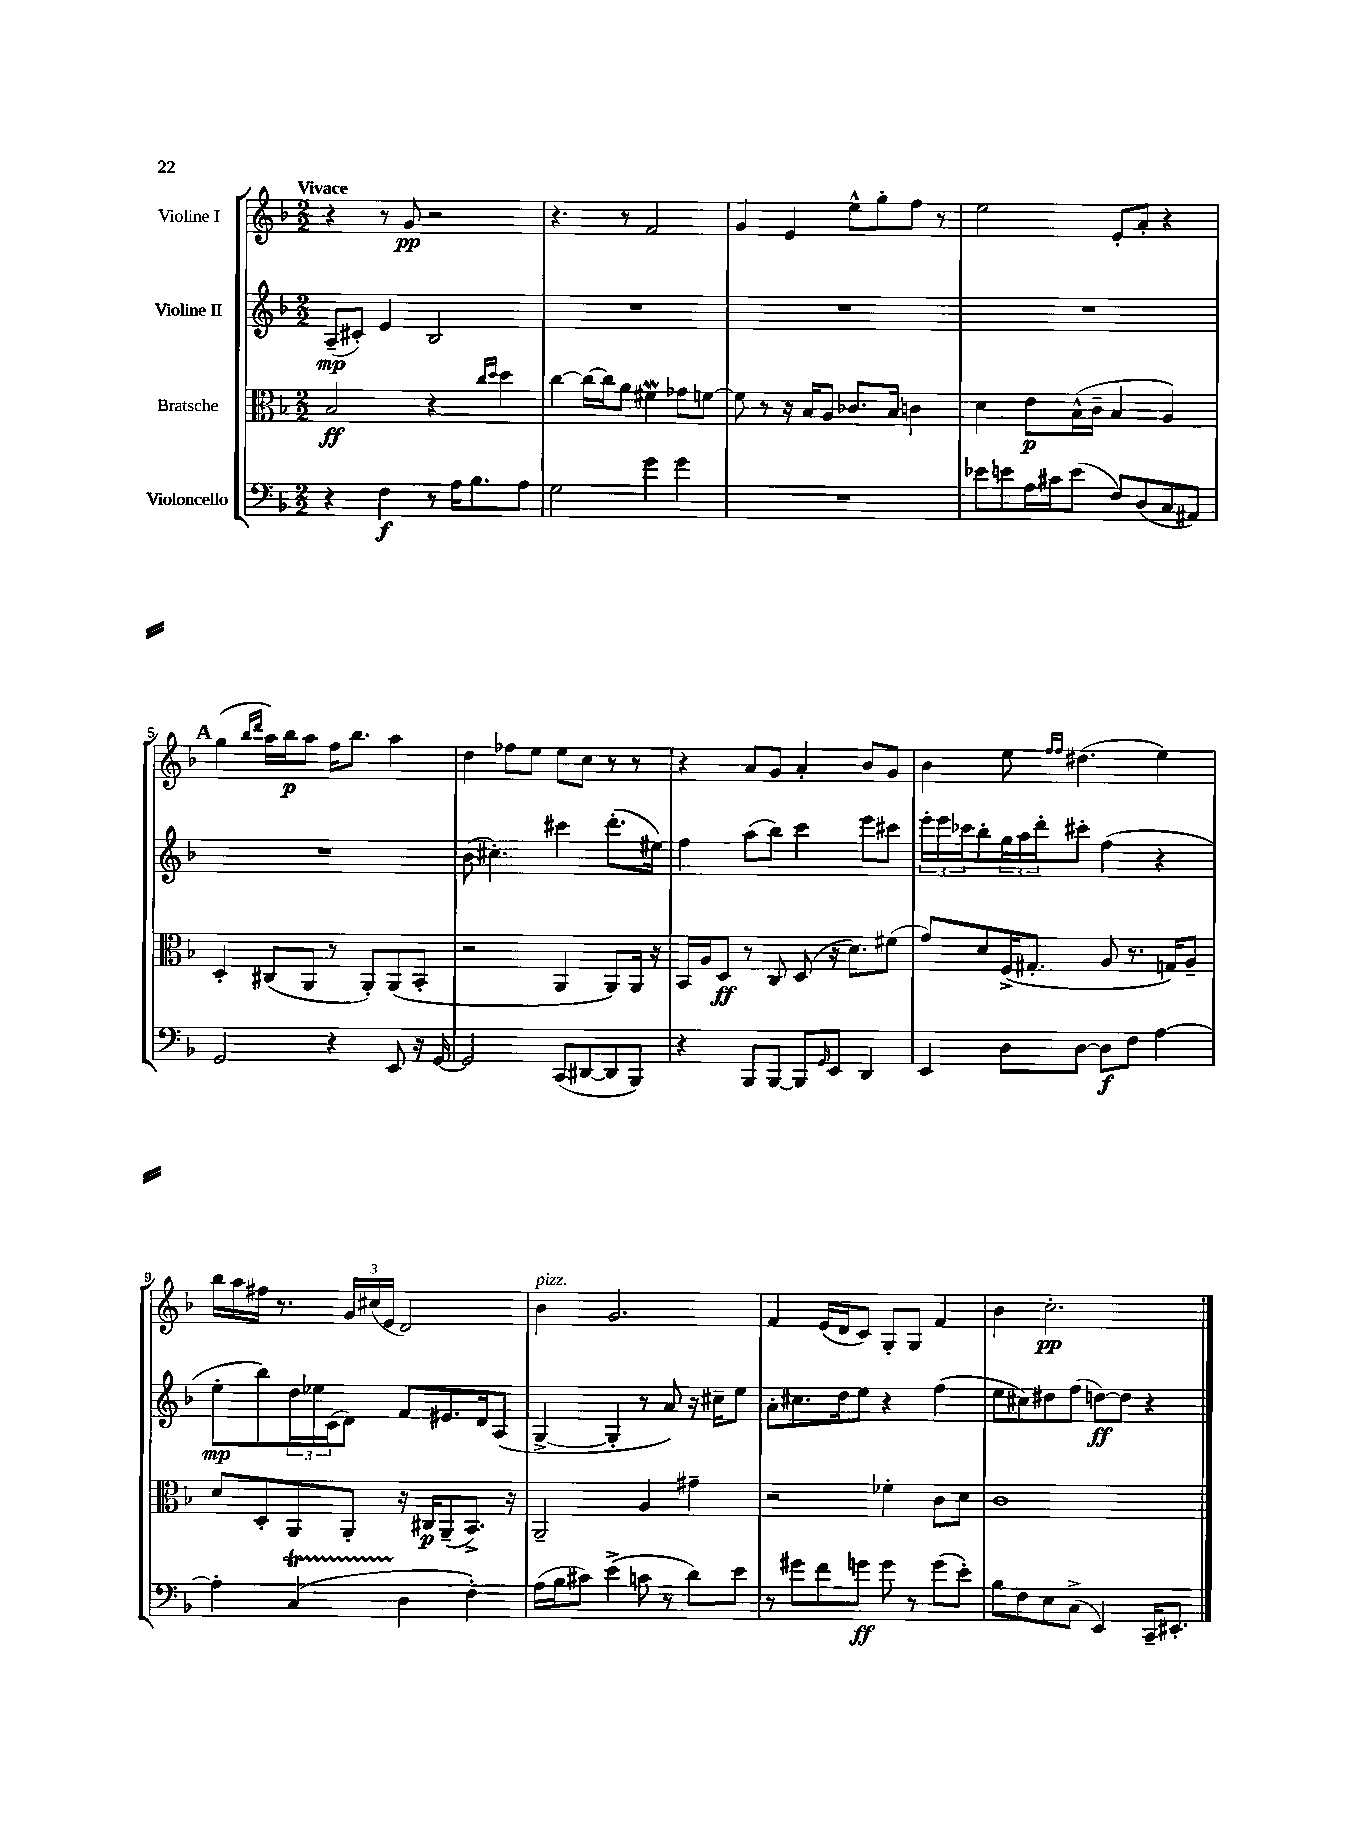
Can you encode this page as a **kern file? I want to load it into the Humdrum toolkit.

**kern	**dynam	**kern	**dynam	**kern	**dynam	**kern	**dynam
*part4	*part4	*part3	*part3	*part2	*part2	*part1	*part1
*staff4	*staff4	*staff3	*staff3	*staff2	*staff2	*staff1	*staff1
*I"Violoncello	*	*I"Bratsche	*	*I"Violine II	*	*I"Violine I	*
*clefF4	*	*clefC3	*	*clefG2	*	*clefG2	*
*k[b-]	*	*k[b-]	*	*k[b-]	*	*k[b-]	*
*M2/2	*	*M2/2	*	*M2/2	*	*M2/2	*
=1	=1	=1	=1	=1	=1	=1	=1
!	!	!	!	!	!	!LO:TX:a:B:t=Vivace	!
4r	.	2B-/	ff	(8A~/L	mp	4r	.
.	.	.	.	8c#X'/J)	.	.	.
4F\	f	.	.	4e/	.	8r	.
.	.	.	.	.	.	8g/	pp
8r	.	4r	.	2B-/	.	2r	.
16A\KL	.	.	.	.	.	.	.
8.B-\	.	.	.	.	.	.	.
.	.	16qqcc/LL	.	.	.	.	.
.	.	16qqdd/JJ	.	.	.	.	.
.	.	4dd\	.	.	.	.	.
8A\J	.	.	.	.	.	.	.
=2	=2	=2	=2	=2	=2	=2	=2
2G\	.	[4cc\	.	1r	.	4.r	.
.	.	16cc\LL_	.	.	.	.	.
.	.	16cc\J]	.	.	.	.	.
.	.	8a\J	.	.	.	8r	.
4g\	.	4f#XW\	.	.	.	2f/	.
4g\	.	8g-X\L	.	.	.	.	.
.	.	[8fn\J	.	.	.	.	.
=3	=3	=3	=3	=3	=3	=3	=3
1r	.	8f\]	.	1r	.	4g/	.
.	.	8r	.	.	.	.	.
.	.	16r	.	.	.	4e/	.
.	.	16B-/KL	.	.	.	.	.
.	.	8A/J	.	.	.	.	.
.	.	8.c-X/L	.	.	.	8ee^^\L	.
.	.	.	.	.	.	8gg'\	.
.	.	16B-/Jk	.	.	.	.	.
.	.	4cn\	.	.	.	8ff\J	.
.	.	.	.	.	.	8r	.
=4	=4	=4	=4	=4	=4	=4	=4
8e-X\L	.	4d\	.	1r	.	2ee\	.
8en\	.	.	.	.	.	.	.
16A\L	.	8e\L	p	.	.	.	.
16c#X\J	.	.	.	.	.	.	.
(8e\J	.	(16B-^^\L	.	.	.	.	.
.	.	16c~\JJ	.	.	.	.	.
8F/L)	.	4B-/	.	.	.	8e'/L	.
(8D/	.	.	.	.	.	8a'/J	.
8C/	.	4A/)	.	.	.	4r	.
8AA#X/J)	.	.	.	.	.	.	.
!!LO:LB:g=z
!!LO:REH:place=s1:t=A
=5	=5	=5	=5	=5	=5	=5	=5
2GG/	.	4D'/	.	1r	.	(4gg\	.
.	.	.	.	.	.	16qqbb-/LL	.
.	.	.	.	.	.	16qqddd/JJ	.
.	.	(8C#X/L	.	.	.	16aa\LL)	.
.	.	.	.	.	.	16bb-\J	p
.	.	8AA/J	.	.	.	8aa\J	.
4r	.	8r	.	.	.	16ff\KL	.
.	.	.	.	.	.	8.bb-\J	.
.	.	8AA'/L)	.	.	.	.	.
8EE/	.	(8AA/	.	.	.	4aa\	.
16r	.	8BB-'/J	.	.	.	.	.
[16GG/	.	.	.	.	.	.	.
=6	=6	=6	=6	=6	=6	=6	=6
2GG/]	.	2r	.	(8b-\	.	4dd\	.
.	.	.	.	4.cc#X'\)	.	.	.
.	.	.	.	.	.	8ff-X\L	.
.	.	.	.	.	.	8ee\J	.
(8CC/L	.	4AA/	.	4ccc#X\	.	8ee\L	.
[8DD#X/	.	.	.	.	.	8cc\J	.
8DD#/]	.	8AA/L)	.	(8.ddd'\L	.	8r	.
8BBB-/J)	.	16AA/Jk	.	.	.	8r	.
.	.	16r	.	16ee#X\Jk)	.	.	.
=7	=7	=7	=7	=7	=7	=7	=7
4r	.	16BB-/LL	.	4ff\	.	4r	.
.	.	16A/J	.	.	.	.	.
.	.	8D/J	ff	.	.	.	.
8BBB-/L	.	8r	.	(8aa\L	.	8a/L	.
[8BBB-/J	.	8C/	.	8bb-\J)	.	8g/J	.
8BBB-/L]	.	(8D/	.	4ccc\	.	4a'/	.
16qqGG/	.	.	.	.	.	.	.
8EE/J	.	16r	.	.	.	.	.
.	.	8.d\L)	.	.	.	.	.
4DD/	.	.	.	8eee\L	.	8b-/L	.
.	.	(8f#X\J	.	8ccc#X\J	.	8g/J	.
=8	=8	=8	=8	=8	=8	=8	=8
4EE/	.	8g/L)	.	24eee'\LL	.	4b-\	.
.	.	.	.	24eee\	.	.	.
.	.	.	.	24ccc-X\J	.	.	.
.	.	8d/	.	8bb-'\	.	.	.
8D\L	.	(16F^/K	.	24gg\L	.	8ee\	.
.	.	.	.	24aa\	.	.	.
.	.	8.G#X'/J	.	.	.	.	.
.	.	.	.	24ddd'\J	.	.	.
.	.	.	.	.	.	16qqff/LL	.
.	.	.	.	.	.	16qqff/JJ	.
[8D\J	.	.	.	8ccc#X'\J	.	(4.dd#X\	.
8D\L]	f	8A/	.	(4ff\	.	.	.
8F\J	.	8.r	.	.	.	.	.
[4A\	.	.	.	4r	.	4ee\)	.
.	.	16Gn/KL)	.	.	.	.	.
.	.	8A~/J	.	.	.	.	.
!!LO:LB:g=z
=9	=9	=9	=9	=9	=9	=9	=9
4A'\]	.	8d/L	.	8ee'\L	mp	16bb-\LL	.
.	.	.	.	.	.	16aa\	.
.	.	8D'/	.	8bb-\)	.	16ff#X\JJ	.
.	.	.	.	.	.	8.r	.
(4CT/	.	8AA/	.	24dd\L	.	.	.
.	.	.	.	24ee-X\	.	.	.
.	.	.	.	(24c\J	.	.	.
.	.	8AA'/J	.	8d\J)	.	24g/LL	.
.	.	.	.	.	.	(24cc#X/	.
.	.	.	.	.	.	24e/JJ	.
4D\	.	16r	.	8f/L	.	2d/)	.
.	.	16C#X/KL	p	.	.	.	.
.	.	(8AA~/	.	8.e#X/	.	.	.
4F'\)	.	8.BB-^/J)	.	.	.	.	.
.	.	.	.	16d/k	.	.	.
.	.	.	.	(8A/J	.	.	.
.	.	16r	.	.	.	.	.
=10	=10	=10	=10	=10	=10	=10	=10
!	!	!	!	!	!	!LO:TX:a:i:t=pizz.	!
(16A\LL	.	2AA~/	.	[4G^/	.	4b-\	.
16B-\J	.	.	.	.	.	.	.
8c#X\J)	.	.	.	.	.	.	.
(4e^\	.	.	.	4G'/]	.	2.g/	.
8cn\	.	4A/	.	8r	.	.	.
8r	.	.	.	8a/)	.	.	.
8d\L)	.	4g#X~\	.	16r	.	.	.
.	.	.	.	16cc#X~\KL	.	.	.
8e\J	.	.	.	8ee\J	.	.	.
=11	=11	=11	=11	=11	=11	=11	=11
8r	.	2r	.	8a'\L	.	4f/	.
8g#X\L	.	.	.	8.cc#X\	.	.	.
8f\	.	.	.	.	.	(16e/LL	.
.	.	.	.	16dd\k	.	16d/J	.
8gn\J	ff	.	.	8ee\J	.	8c/J)	.
8g\	.	4f-X'\	.	4r	.	8G'/L	.
8r	.	.	.	.	.	8G/J	.
(8g\L	.	8c\L	.	(4ff\	.	4f/	.
8e'\J)	.	8d\J	.	.	.	.	.
=12	=12	=12	=12	=12	=12	=12	=12
8B-\L	.	1c	.	8ee\L	.	4b-\	.
8F\	.	.	.	8cc#X\)	.	.	.
8E\	.	.	.	8dd#X\	.	2.cc'\	pp
(8C^\J	.	.	.	(8ff\J	.	.	.
4EE/)	.	.	.	[8ddn\L)	ff	.	.
.	.	.	.	8dd\J]	.	.	.
16CC~/KL	.	.	.	4r	.	.	.
8.EE#X'/J	.	.	.	.	.	.	.
==	==	==	==	==	==	==	==
*-	*-	*-	*-	*-	*-	*-	*-
